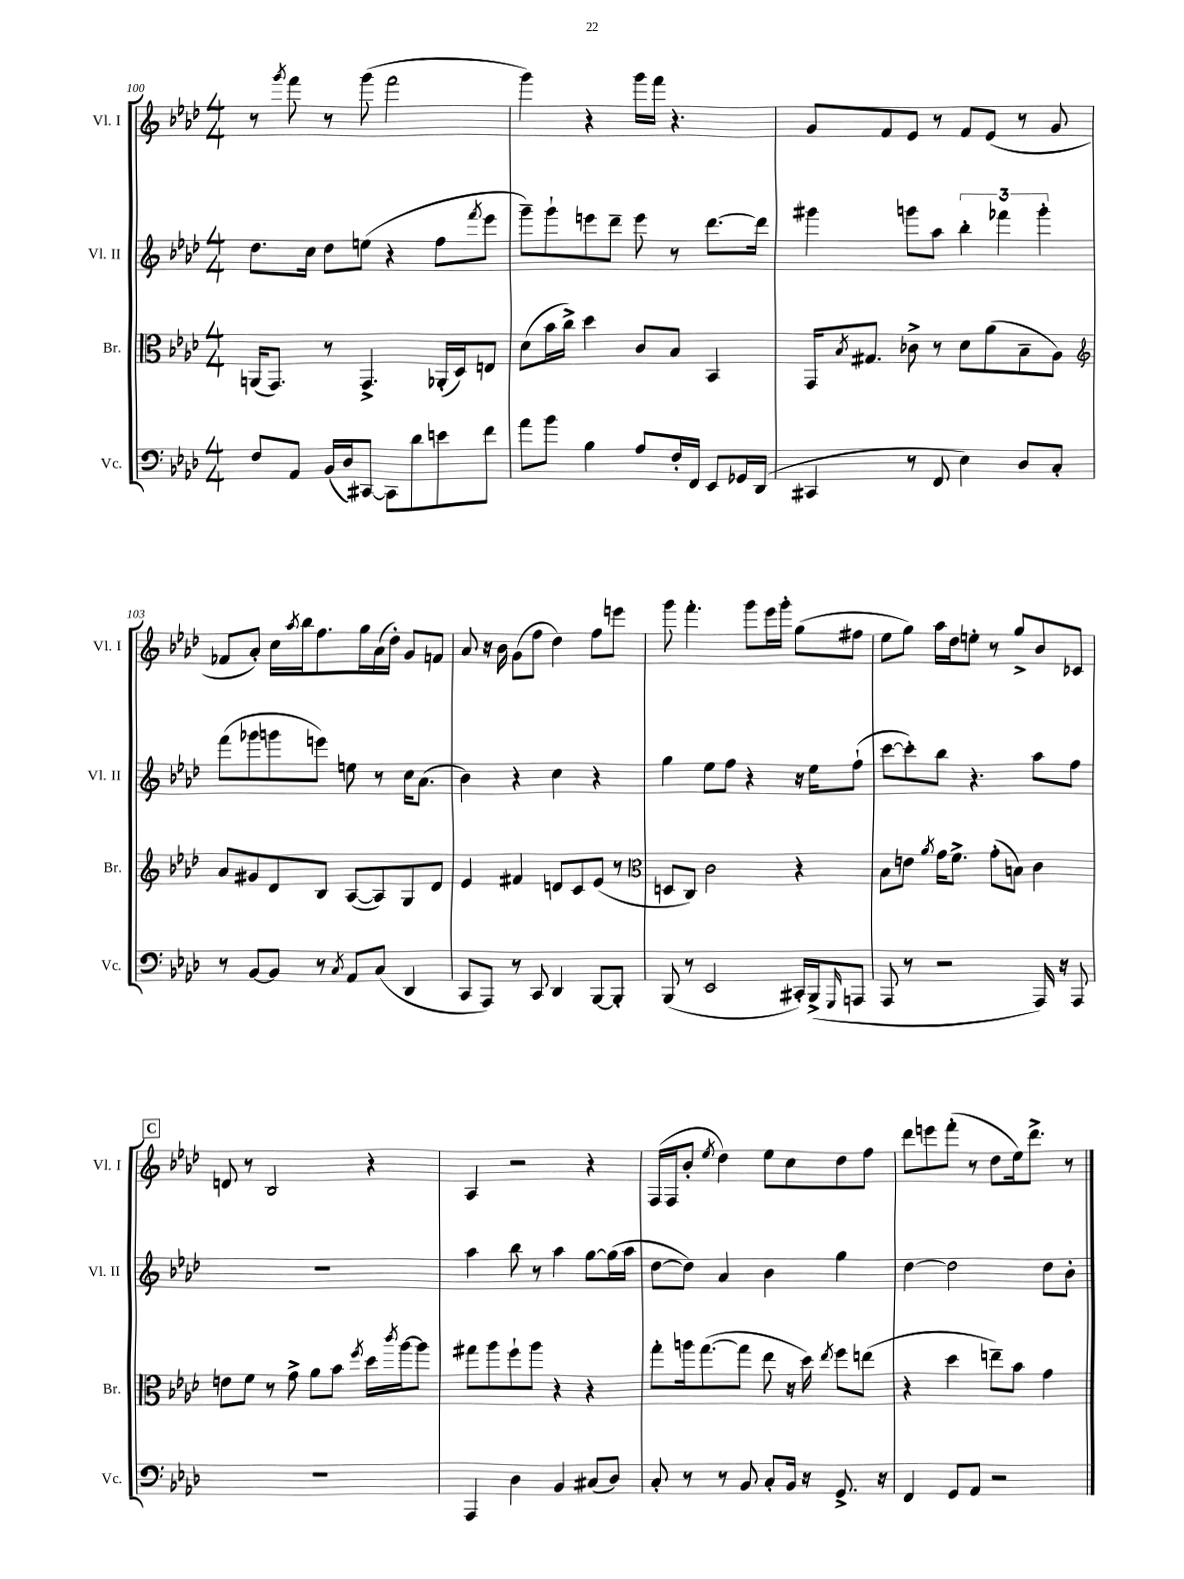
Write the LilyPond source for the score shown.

<<
\new StaffGroup <<
\new Staff = "s0" \with { instrumentName = "Vl. I" shortInstrumentName = "Vl. I" } {
    \clef treble \key aes \major \numericTimeSignature \time 4/4
    r8 \acciaccatura { g'''8 } f'''8 r8 g'''8( f'''2 |
    g'''4) r4 g'''16 f'''16 r4. |
    g'8 f'8 ees'8 r8 f'8 ees'8( r8 g'8 |
    fes'8 aes'8-.) c''16 \acciaccatura { aes''8 } bes''16 f''8. g''16 aes'16( des''16-.) g'8 f'8 |
    aes'8 r16 bes'16 g'8( f''8 des''4) f''8 e'''8 |
    g'''8 f'''4.-. g'''8 ees'''16 g'''16-. g''8( fis''8 |
    ees''8 g''8) aes''16 des''16 e''8-. r8 g''8-> bes'8 ces'8 |
    \mark \markup { \box "C" } d'8 r8 bes2 r4 |
    aes4 r2 r4 |
    f16( f16 bes'8-. \acciaccatura { ees''8 } des''4) ees''8 c''8 des''8 f''8 |
    des'''8 e'''8 f'''8-.( r8 des''8 ees''16) des'''8.-> r8 \bar "|." |
}
\new Staff = "s1" \with { instrumentName = "Vl. II" shortInstrumentName = "Vl. II" } {
    \clef treble \key aes \major \numericTimeSignature \time 4/4
    des''8. c''16 des''8 e''8( r4 f''8 \acciaccatura { f'''8 } ees'''8 |
    g'''8--) g'''8-! e'''8 des'''8-- e'''8 r8 des'''8.~ des'''16 |
    gis'''4 g'''8 aes''8 \tuplet 3/2 { bes''4-. fes'''4 g'''4-. } |
    f'''8( ges'''8 g'''8 e'''8) e''8 r8 c''16 aes'8.( |
    bes'4) r4 c''4 r4 |
    g''4 ees''8 f''8 r4 r16 ees''16 f''8-!( |
    c'''8~ c'''8-.) bes''8 r4. aes''8 f''8 |
    \mark \markup { \box "C" } R1 |
    aes''4 bes''8 r8 aes''4 g''8~ g''16( aes''16 |
    des''8~ des''8) aes'4 bes'4 g''4 |
    des''4~ des''2 des''8 bes'8-. \bar "|." |
}
\new Staff = "s2" \with { instrumentName = "Br." shortInstrumentName = "Br." } {
    \clef alto \key aes \major \numericTimeSignature \time 4/4
    a,16( g,8.) r8 g,4.-> aes,16-.( des16) e8 |
    des'8( bes'16 c''16->) des''4 c'8 bes8 bes,4 |
    g,16 \acciaccatura { bes8 } gis8. ces'8-> r8 des'8 aes'8( bes8-- aes8) |
    \clef treble aes'8 gis'8 des'8 bes8 aes8~( aes8) g8 des'8 |
    ees'4 fis'4 d'8 c'8 ees'8( r8 |
    \clef alto d8 c8) c'2 r4 |
    bes8 e'8 \acciaccatura { aes'8 } g'16 f'8.-> g'8-.( b8) c'4 |
    \mark \markup { \box "C" } e'8 f'8 r8 g'8-> aes'8 bes'8 \acciaccatura { f''8 } des''16 \acciaccatura { c'''8 } aes''16~ aes''8 |
    gis''8 aes''8 f''8-! aes''8 r4 r4 |
    g''8-. a''16 g''8.~( g''8 ees''8 r16 des''16) \acciaccatura { ees''8 } f''8 e''8( |
    r4 des''4 e''8--) bes'8 g'4 \bar "|." |
}
\new Staff = "s3" \with { instrumentName = "Vc." shortInstrumentName = "Vc." } {
    \clef bass \key aes \major \numericTimeSignature \time 4/4
    f8 aes,8 bes,16( des16) cis,8~ cis,8 des'8 e'8 f'8 |
    aes'8 bes'8 bes4 aes8 f16-. f,16 ees,8 ges,16 des,16( |
    cis,4 r8 f,8 ees4) des8 c8-. |
    r8 bes,8~ bes,8 r8 \acciaccatura { c8 } aes,8 c8( des,4 |
    c,8 aes,,8) r8 c,8 des,4 bes,,8~ bes,,8-. |
    bes,,8( r8 ees,2 cis,16-.) bes,,16->( \grace { g,,16 } a,,8 |
    aes,,8 r8 r2 aes,,16) r16 aes,,8 |
    \mark \markup { \box "C" } R1 |
    aes,,4 des4 bes,4 cis8( des8) |
    c8-. r8 r8 bes,8 c8-. bes,16 r16 g,8.-> r16 |
    f,4 g,8 aes,8 r2 \bar "|." |
}
>>
>>
\layout { \context { \Score currentBarNumber = #100 } }
